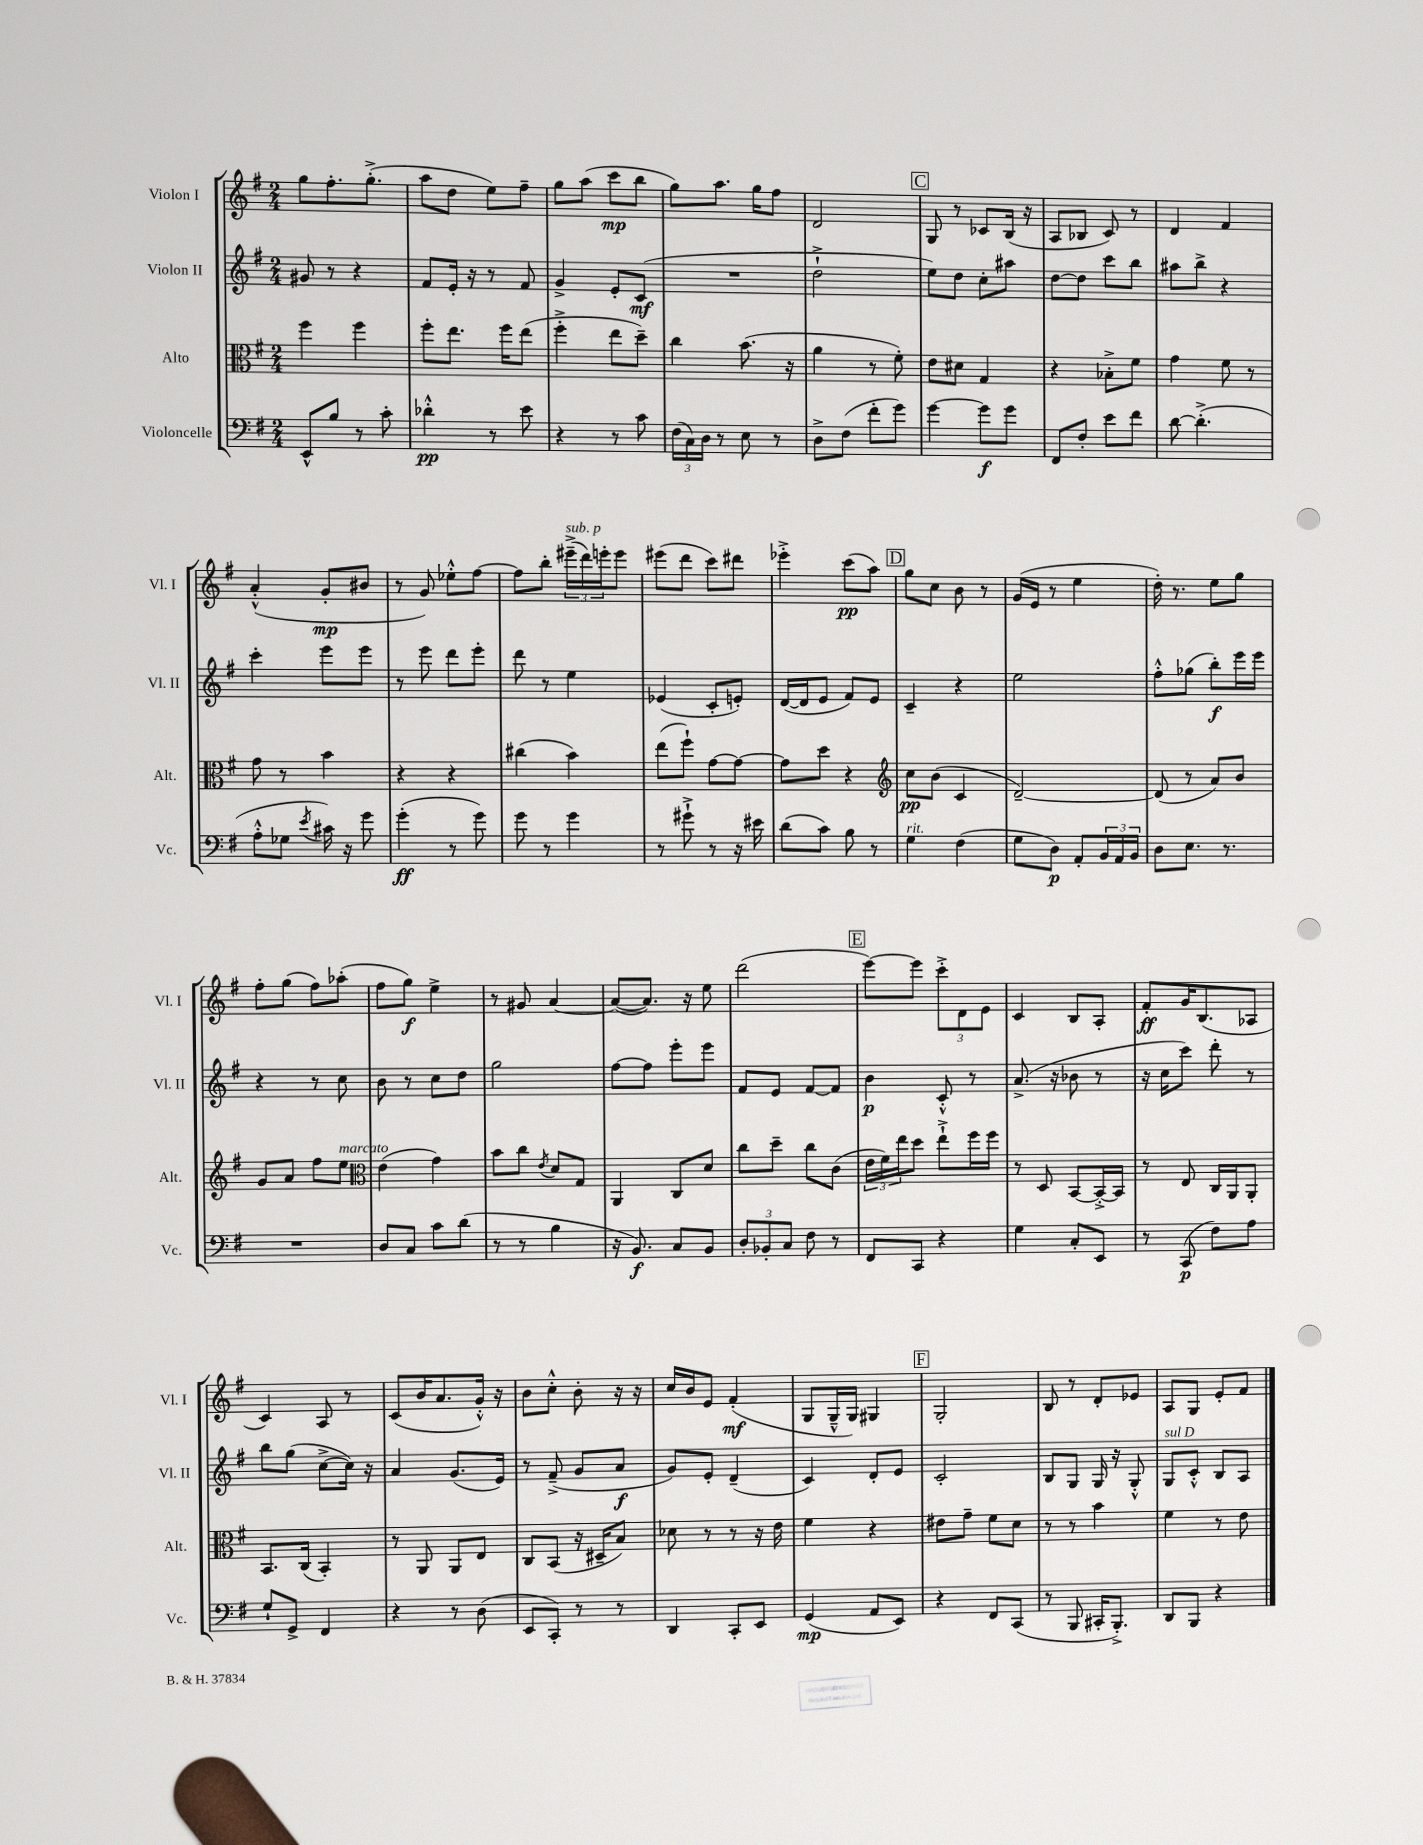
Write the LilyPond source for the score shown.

<<
\new StaffGroup <<
\new Staff = "s0" \with { instrumentName = "Violon I" shortInstrumentName = "Vl. I" } {
    \clef treble \key g \major \numericTimeSignature \time 2/4
    g''8 fis''8.-. g''8.-.->( |
    a''8 d''8 e''8) fis''8-- |
    g''8 a''8( c'''8\mp b''8 |
    g''8) a''8. g''16 fis''8 |
    d'2 |
    \mark \markup { \box "C" } g8 r8 ces'8 b16( r16 |
    a8 bes8 c'8) r8 |
    d'4 fis'4 |
    a'4-.-^( g'8-.\mp bis'8 |
    r8 g'8) ees''8-.-^ fis''8~ |
    fis''8 b''8-. \tuplet 3/2 { eis'''16--->^\markup { \italic "sub. p" }( d'''16) e'''16-. } e'''8 |
    eis'''8( d'''8 c'''8) dis'''8 |
    ees'''4-.-> c'''8\pp( a''8) |
    \mark \markup { \box "D" } g''8 c''8 b'8 r8 |
    g'16( e'16 r8 e''4 |
    d''16-.) r8. e''8 g''8 |
    fis''8-. g''8( fis''8) aes''8-.( |
    fis''8 g''8\f) e''4-> |
    r8 gis'8 a'4~ |
    a'8~( a'8.) r16 e''8 |
    d'''2( |
    \mark \markup { \box "E" } e'''8~) e'''8 \tuplet 3/2 { c'''8-.-> d'8 e'8 } |
    c'4 b8 a8-. |
    fis'8-.\ff g'16 b8.( aes8 |
    c'4) a8 r8 |
    c'8( b'16 a'8. g'16-.-^) r16 |
    b'8 c''8-.-^ b'8-. r16 r16 |
    c''16 b'16 e'8 fis'4-.\mf( |
    g8 g16---^ g16) gis4 |
    \mark \markup { \box "F" } g2-. |
    b8 r8 d'8-. ees'8 |
    a8 g8 e'8-. fis'8 \bar "|." |
}
\new Staff = "s1" \with { instrumentName = "Violon II" shortInstrumentName = "Vl. II" } {
    \clef treble \key g \major \numericTimeSignature \time 2/4
    gis'8 r8 r4 |
    fis'8 e'16-. r16 r8 fis'8 |
    g'4-> e'8-. c'8\mf( |
    R2 |
    d''2-!-> |
    \mark \markup { \box "C" } e''8) d''8 c''8-. ais''8 |
    d''8~ d''8 c'''8 b''8 |
    ais''8 b''8-> r4 |
    c'''4-. e'''8 e'''8 |
    r8 e'''8 d'''8 e'''8-. |
    d'''8 r8 e''4 |
    ees'4( c'8-. e'8-.) |
    d'16~( d'16 e'8 fis'8) e'8 |
    \mark \markup { \box "D" } c'4-- r4 |
    e''2 |
    fis''8-.-^ ges''8( b''8-.\f) e'''16 e'''16 |
    r4 r8 c''8 |
    b'8 r8 c''8 d''8 |
    g''2 |
    fis''8~ fis''8 e'''8-. e'''8 |
    fis'8 e'8 fis'8~ fis'8 |
    \mark \markup { \box "E" } b'4\p c'8-.-^ r8 |
    a'8.->( r16 bes'8 r8 |
    r16 c''16 c'''8) d'''8-. r8 |
    b''8 g''8( c''8~-> c''16) r16 |
    a'4 g'8.( e'16) |
    r8 fis'8--->( g'8 a'8\f |
    g'8) e'8-. d'4--( |
    c'4) d'8-. e'8 |
    \mark \markup { \box "F" } c'2-. |
    b8 g8 g16 r16 g8-.-^ |
    g8^\markup { \italic "sul D" } c'8-.-^ b8 a8 \bar "|." |
}
\new Staff = "s2" \with { instrumentName = "Alto" shortInstrumentName = "Alt." } {
    \clef alto \key g \major \numericTimeSignature \time 2/4
    fis''4 fis''4 |
    fis''8-. e''8. fis''16 e''8( |
    fis''4-.-> e''8 d''8--) |
    c''4 b'8.( r16 |
    a'4 r8 fis'8-.) |
    \mark \markup { \box "C" } e'8 dis'8 g4 |
    r4 bes8-.-> fis'8 |
    g'4 fis'8 r8 |
    g'8 r8 b'4 |
    r4 r4 |
    cis''4( b'4) |
    e''8( fis''8-!) g'8~ g'8~ |
    g'8 d''8 r4 |
    \mark \markup { \box "D" } \clef treble c''8\pp b'8( c'4 |
    d'2~--) |
    d'8( r8 a'8) b'8 |
    g'8 a'8 fis''8 e''8^\markup { \italic "marcato" } |
    \clef alto e'4( g'4) |
    b'8 c''8 \acciaccatura { e'8 } d'8 g8 |
    a,4 c8 d'8 |
    c''8 d''8-- c''8 c'8( |
    \mark \markup { \box "E" } \tuplet 3/2 { e'16 fis'16) e''16 } d''8 e''8-!-> fis''16 fis''16 |
    r8 d8 b,8~ b,16~-.-> b,16 |
    r8 e8 c16 a,16 a,8-. |
    b,8. c16( b,4-.) |
    r8 a,8 a,8 e8 |
    c8 b,8( r16 dis16-- b8) |
    des'8 r8 r8 r16 e'16 |
    fis'4 r4 |
    \mark \markup { \box "F" } eis'8 g'8-- fis'8 d'8 |
    r8 r8 b'4 |
    fis'4 r8 e'8 \bar "|." |
}
\new Staff = "s3" \with { instrumentName = "Violoncelle" shortInstrumentName = "Vc." } {
    \clef bass \key g \major \numericTimeSignature \time 2/4
    e,8-^ b8 r8 c'8-. |
    des'4-.-^\pp r8 e'8 |
    r4 r8 c'8 |
    \tuplet 3/2 { fis16( c16) d16 } r8 e8 r8 |
    d8-> fis8( fis'8-. g'8) |
    \mark \markup { \box "C" } g'4~ g'8\f g'8 |
    fis,8 fis8-. e'8 fis'8 |
    d'8~ d'4.-.->( |
    a8-.-^ ges8 \acciaccatura { e'8 } cis'16) r16 g'8 |
    g'4-.\ff( r8 g'8) |
    g'8 r8 g'4 |
    r8 gis'8-!-> r8 r16 eis'16 |
    d'8( c'8) b8 r8 |
    \mark \markup { \box "D" } g4^\markup { \italic "rit." } fis4( |
    g8 d8\p) a,8-. \tuplet 3/2 { b,16 a,16 b,16 } |
    d8 e8. r8. |
    R2 |
    d8 c8 c'8 d'8( |
    r8 r8 b4 |
    r16 b,8.\f) c8 b,8 |
    \tuplet 3/2 { d8-. bes,8-. c8 } fis8 r8 |
    \mark \markup { \box "E" } fis,8 c,8 r4 |
    g4 c8-. e,8 |
    r8 c,8\p( fis8) a8 |
    g8-! g,8-> fis,4 |
    r4 r8 d8( |
    e,8 c,8-.) r8 r8 |
    d,4 c,8-. e,8 |
    g,4\mp( a,8 e,8) |
    \mark \markup { \box "F" } r4 fis,8 c,8( |
    r8 b,,8 cis,16-. b,,8.-.->) |
    d,8 b,,8 r4 \bar "|." |
}
>>
>>
\layout { \context { \Score \remove "Bar_number_engraver" } }
